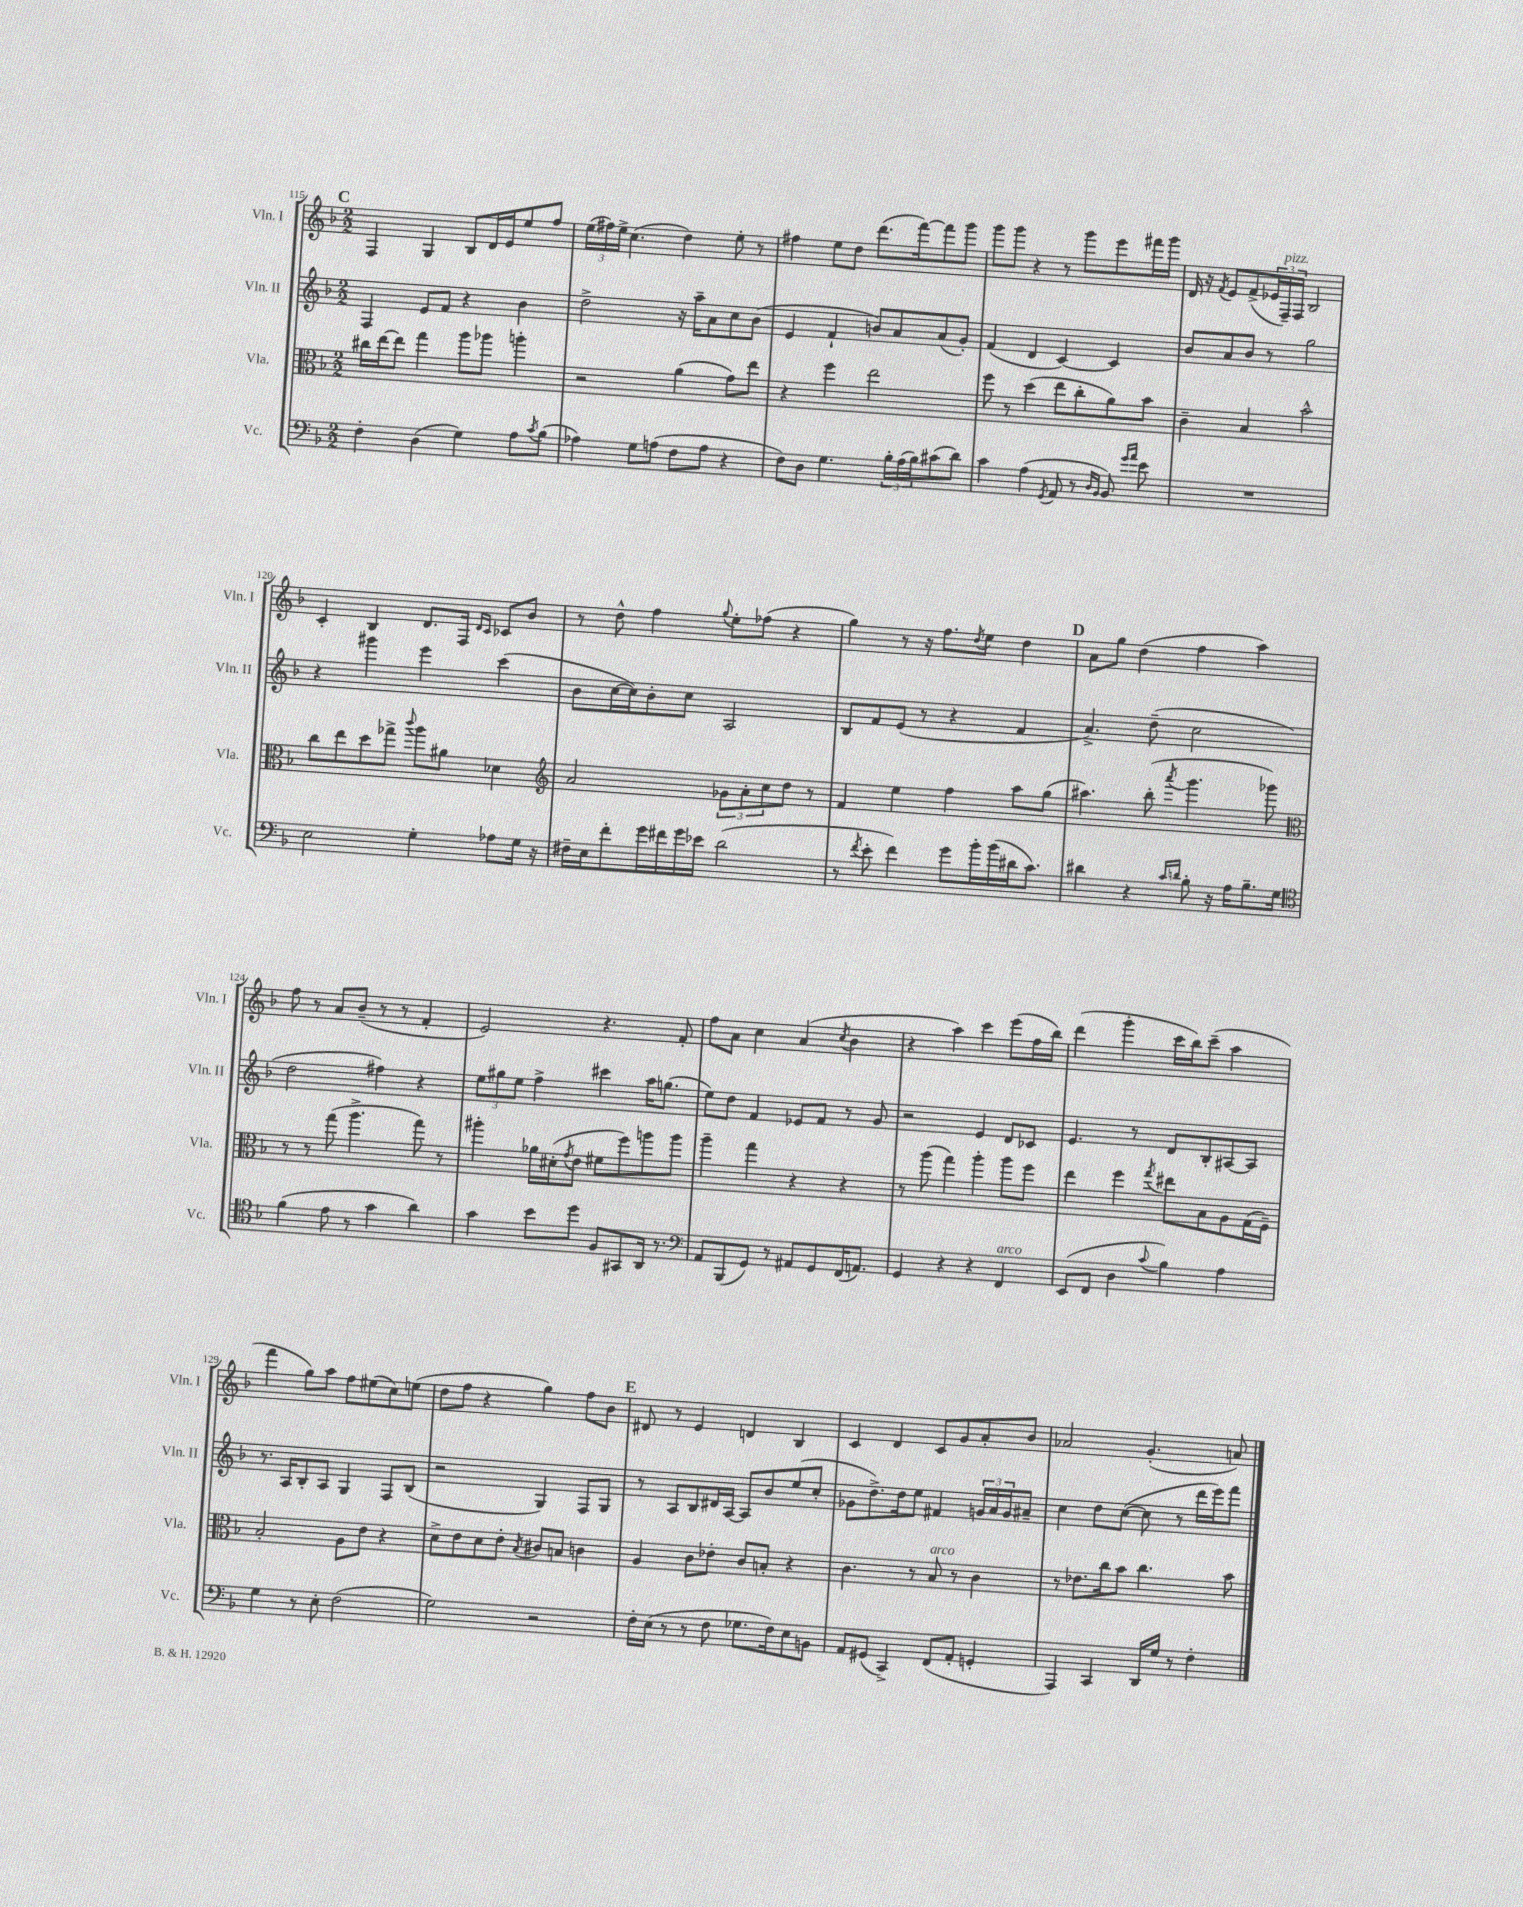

**kern	**kern	**kern	**kern
*part4	*part3	*part2	*part1
*staff4	*staff3	*staff2	*staff1
*I"Vc.	*I"Vla.	*I"Vln. II	*I"Vln. I
*I'Vc.	*I'Vla.	*I'Vln. II	*I'Vln. I
*clefF4	*clefC3	*clefG2	*clefG2
*k[b-]	*k[b-]	*k[b-]	*k[b-]
*M2/2	*M2/2	*M2/2	*M2/2
!!LO:REH:place=s1:t=C
=115	=115	=115	=115
4F'\	16cc#X\LL	4F/	4F/
.	[16ee\J	.	.
.	8ee\J]	.	.
(4D\	4gg\	8e/L	4G/
.	.	8f/J	.
4G\)	8aa\L	4r	8B-/L
.	8aa-X\J	.	16d/L
.	.	.	16e/J
8A\L	4aan'\	4b-\	8ee/
8qc/	.	.	.
(8B-\J	.	.	8ff/J
=116	=116	=116	=116
4A-X\)	2r	2dd^\	(24ee\LL
.	.	.	24ff#X\)
.	.	.	24ee^\JJ
.	.	.	(4.cc\
8G\L	.	.	.
(8An\J	.	.	.
8F\L	(4a\	16r	4dd\)
.	.	16aa~\KL	.
8A\J	.	8a\	.
4r	8g\L)	8cc\	8ee'\
.	8ee\J	(8b-\J	8r
=117	=117	=117	=117
8F\L)	4r	4e/	4ff#X\
8D\J	.	.	.
4.G\	4ff\	4f`/	8ee\L
.	.	.	8dd\J
.	2ee\	8bn/L)	(8.ddd\L
24B-'\LL	.	8a/	.
(24A\	.	.	.
.	.	.	[16fff\k)
24B-\J)	.	.	.
(8c#X\	.	(8a/	8fff\]
8d\J)	.	8g'/J)	8ggg\J
=118	=118	=118	=118
4c\	8ff\	(4f/	8ggg\L
.	8r	.	8ggg\J
(4A\	(4dd\	4d/	4r
8qGG/	.	.	.
8AA/	8ee\L	[4c/)	8r
8r	8cc'\	.	8ggg\L
16qqD/LL	.	.	.
16qqBB-/JJ	.	.	.
8BB-/)	8a\)	4c/]	8eee\
16qqg/LL	.	.	.
16qqa/JJ	.	.	.
8e\	8b-\J	.	16fff#X\L
.	.	.	16ggg\JJ
=119	=119	=119	=119
1r	4c~\	8b-/L	16d/
.	.	.	16r
.	.	.	8qf/
.	.	8a/	8e/L
.	4B-/	8b-/J	(8f^/
.	.	8r	24e-X/L
!	!	!	!LO:TX:a:i:t=pizz.
.	.	.	24F~/)
.	.	.	24F/JJ
.	2b-^^\	2gg\	2B-/
!!LO:LB:g=z
=120	=120	=120	=120
2E\	8cc\L	4r	4c'/
.	8ee\	.	.
.	8dd\	4ggg#X\	4B-/
.	8gg-X^\J	.	.
.	8qqccc/	.	.
4G'\	8aa\L	4eee\	8.d/L
.	8a#X\J	.	.
.	.	.	16F/Jk
.	.	.	16qqd/LL
.	.	.	16qqc/JJ
8A-X\L	4d-X\	(4ccc\	8c-X/L
16G\Jk	.	.	8b-/J
16r	.	.	.
=121	=121	=121	=121
*	*clefG2	*	*
16F#X~\LL	2a/	8b-\L	8r
16E\J	.	.	.
8f'\	.	[16cc\L	8dd^^\
.	.	16cc\J])	.
16g\L	.	8b-'\	4ff\
16f#X\	.	.	.
16g\	.	8cc\J	.
16e-X\JJ	.	.	.
.	.	.	8qqgg/
(2d\	12g-X\L	2A/	8ee'\L
.	12a'\	.	.
.	.	.	(8ff-X\J
.	12cc\	.	.
.	8dd\J	.	4r
.	8r	.	.
=122	=122	=122	=122
8r	4f/	8B-/L	4gg\)
8qf/	.	.	.
8e'\	.	8f/	.
4f\)	4ee\	(8e/J	8r
.	.	8r	16r
.	.	.	8.ff\L
8g\L	4ff\	4r	.
.	.	.	8qdd/
16b-'\L	.	.	8ee\J
(16b-\	.	.	.
16d#X\J	8aa\L	4f/	4dd\
8.c\J)	.	.	.
.	(8gg\J	.	.
!!LO:REH:place=s1:t=D
=123	=123	=123	=123
4d#X\	4.aa#X\)	4.a^/)	8a\L
.	.	.	8gg\J
4r	.	.	(4dd\
.	(8bb-'\	(8dd~\	.
16qqc/LL	.	.	.
16qqdn/JJ	8qaaa/	.	.
8B-'\	4.ggg\	2cc\	4ff\
16r	.	.	.
16A\KL	.	.	.
8.B-~\	.	.	4aa\)
.	8ggg-X\)	.	.
16G\Jk	.	.	.
!!LO:LB:g=z
=124	=124	=124	=124
*clefC4	*clefC3	*	*
(4f\	8r	2dd\	8ff\
.	8r	.	8r
8e\	(8gg\	.	8a/L
8r	4.aa^\	.	(8b-~/J
4g\	.	4ff#X\)	8r
.	.	.	8r
4a\)	8gg\)	4r	4f'/
.	8r	.	.
=125	=125	=125	=125
4g\	4aa#X'\	12ee\L	2e/)
.	.	12gg#X\	.
.	.	12ee\J	.
8b-\L	16a-X\LL	4ff^\	.
.	(16d#X'\J	.	.
.	8qg/	.	.
8dd\J	8e\J	.	.
8F/L	8f#X\L	4ccc#X\	4.r
8GG#X/	8ff\)	.	.
16AA/Jk	8aan\	16aa\KL	.
8.r	.	(8.ggn\J	.
.	8aa\J	.	8f'/
=126	=126	=126	=126
*clefF4	*	*	*
8AA/L	4aa~\	8ee\L)	8ff\L
(8BBB-/	.	8dd\J	8a\J
8GG/J)	4gg\	4f/	4cc\
8r	.	.	.
8AA#X/L	4r	8e-X/L	(4a/
8GG/	.	8f/J	.
.	.	.	8qcc/
(16FF/K	4r	8r	4b-\
8.AAn/J)	.	.	.
.	.	8g/	.
=127	=127	=127	=127
4GG/	8r	2r	4r
.	(8aa\	.	.
4r	4gg\)	.	4aa\)
4r	4aa'\	4e/	4ccc\
!LO:TX:a:i:t=arco	!	!	!
4FF/	8aa\L	8d/L	(8eee\L
.	8ff\J	8c-X/J	16ff\L
.	.	.	16bb-\JJ)
=128	=128	=128	=128
(8EE/L	4ee\	4.e/	(4ddd\
8FF/J	.	.	.
4D\	4ff\	.	4ggg'\
.	.	8r	.
8qqc/	8qgg/	.	.
4B-\)	8ee#X\L	8d/L	16ccc\LL
.	.	.	16bb-\J)
.	8B-\	8B-'/	(8ccc~\J
4A\	8A\	[8A#X/	4aa\
.	(16G\L	8A#/J]	.
.	16F~\JJ)	.	.
!!LO:LB:g=z
=129	=129	=129	=129
4G\	2B-'/	8.r	4fff\
.	.	16A/KL	.
8r	.	8B-'/	8gg\L)
8E'\	.	8A/J	8aa\J
(2F\	8A\L	4G/	8ff\L
.	8e\J	.	(8ee#X\
.	4r	8F/L	8cc\)
.	.	(8B-/J	(8een\J
=130	=130	=130	=130
2G\)	8d^\L	2r	8dd\L
.	8e\	.	8ff\J
.	8d\	.	4r
.	8e'\J	.	.
.	8qB-/	.	.
2r	8c#X/L	4G/)	4gg\)
.	8Bn/J	.	.
.	4cn\	8F/L	8ff\L
.	.	8G/J	8b-\J
!!LO:REH:place=s1:t=E
=131	=131	=131	=131
16F'\LL	4A/	8r	8d#X/
(16E\JJ	.	.	.
8r	.	8A/L	8r
8r	8c\L	8B-/	4e/
8F\	8e-X'\J	16d#X/L	.
.	.	[16A/JJ	.
8.G-X\L	8c/L	8A/L]	4dn/
.	8Bn'/J	8b-/	.
16F\k)	.	.	.
8E\	4r	(8ee/	4B-/
8BBn\J	.	8cc'/J	.
=132	=132	=132	=132
8AA/L	4.c\	8g-X\L	4c/
(8GG#X/J	.	8.dd^\)	.
4CC^/)	.	.	4d/
.	.	16dd\k	.
.	8r	8ee\J	.
!	!LO:TX:a:i:t=arco	!	!
(8FF/L	8B-/	4f#X/	8c/L
8AA'/J	8r	.	8g/
4GGn'/	4c\	24gn/LL	8a'/
.	.	24a/	.
.	.	24g/J	.
.	.	8a#X~/J	8b-/J
=133	=133	=133	=133
4AAA/)	8r	4cc\	2a-X/
.	8.e-X\L	.	.
4CC/	.	8dd\L	.
.	16cc\k	.	.
.	8b-\J	([8cc\J	.
16DD/LL	4.cc\	8cc\]	(4.g'/
16G/JJ	.	.	.
8r	.	8r	.
4F'\	.	16ddd\LL	.
.	.	16eee\J)	.
.	8b-\	8fff\J	8an/)
==	==	==	==
*-	*-	*-	*-
